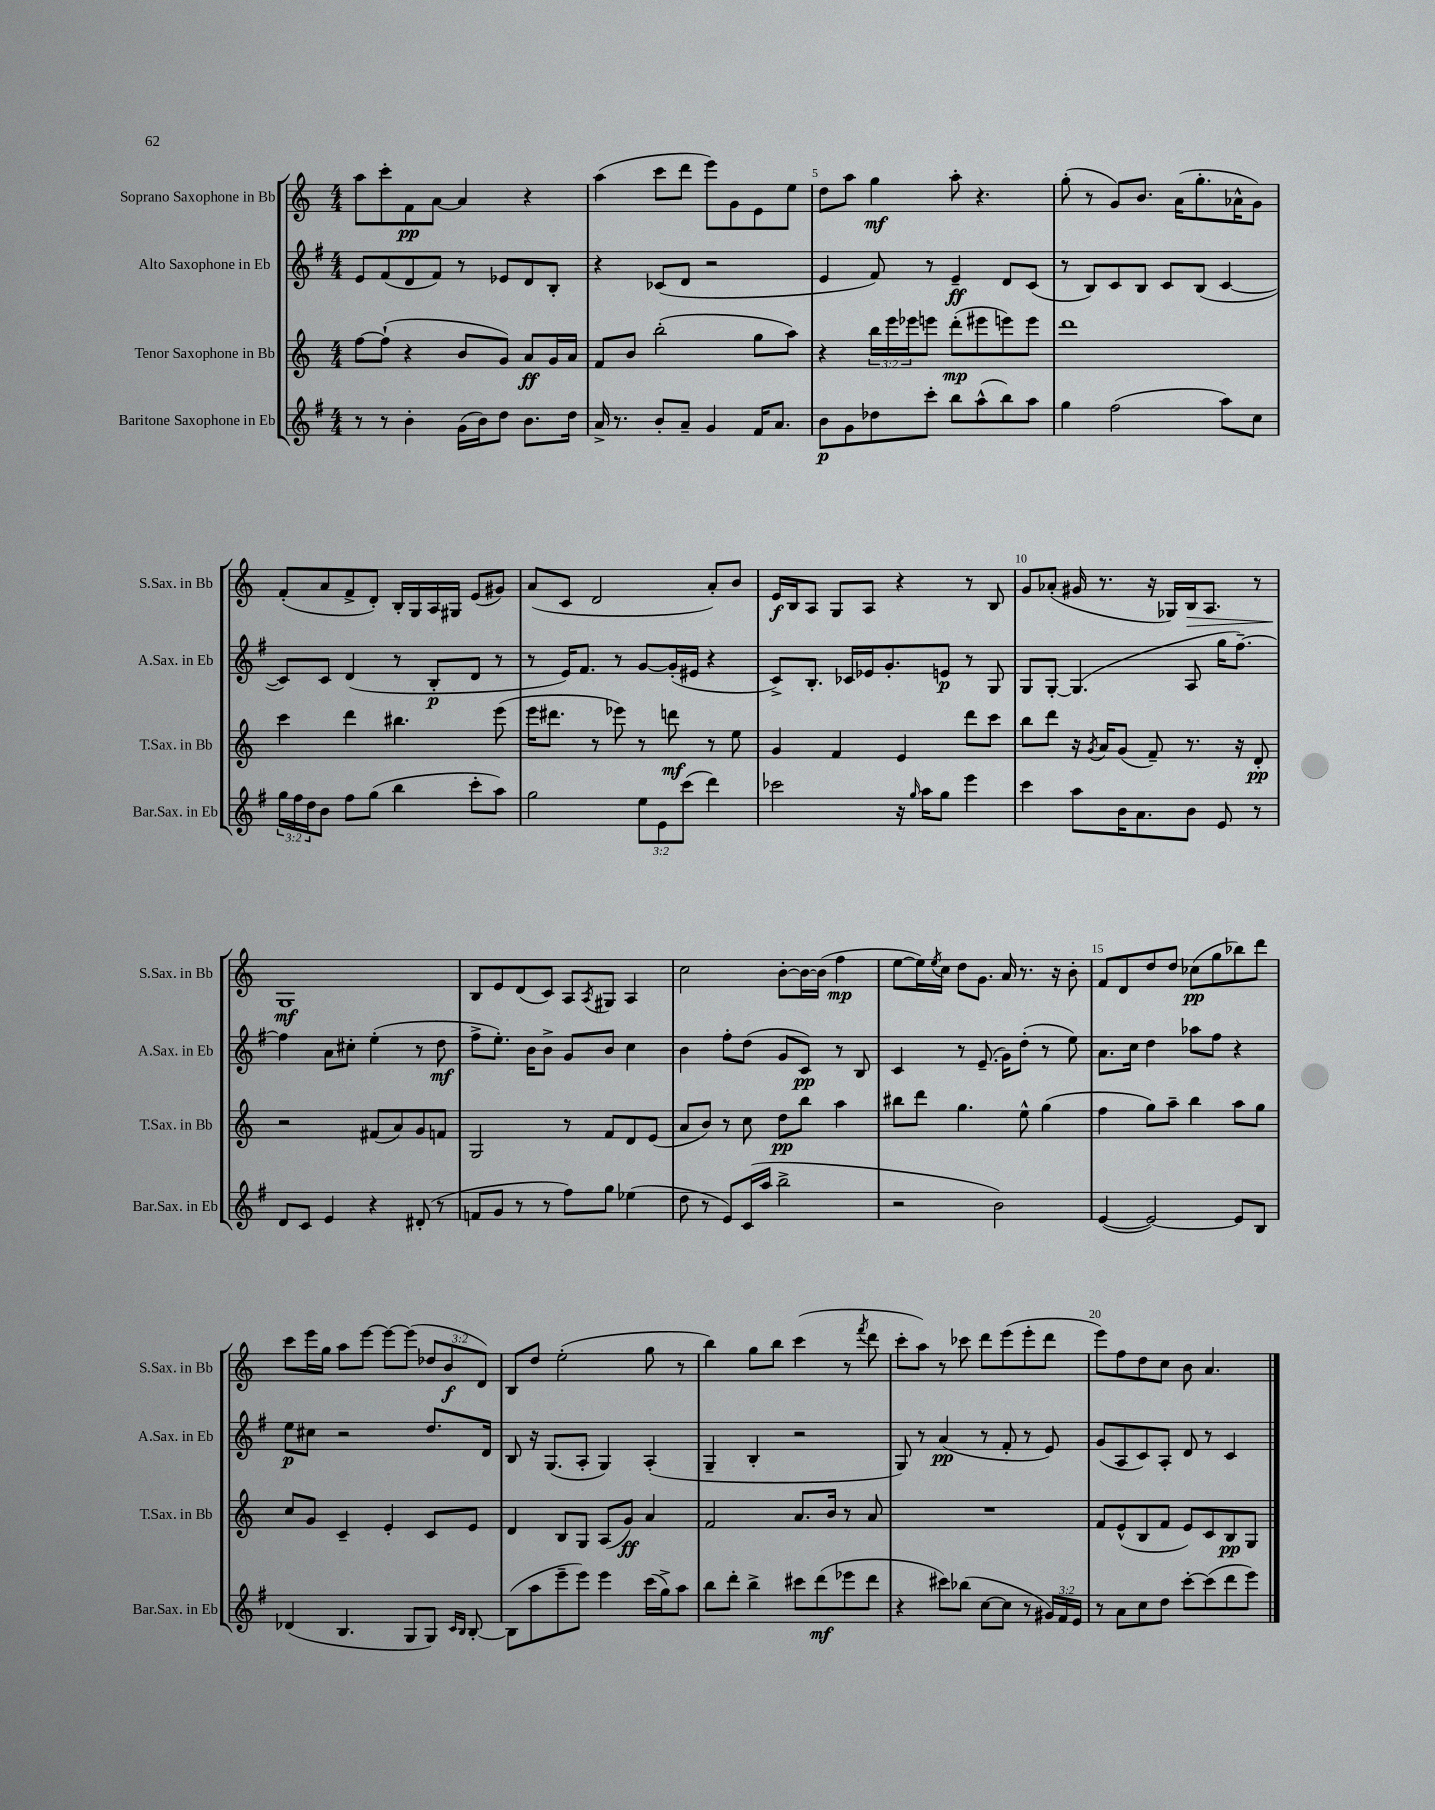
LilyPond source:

<<
\new StaffGroup <<
\new Staff = "s0" \with { instrumentName = "Soprano Saxophone in Bb" shortInstrumentName = "S.Sax. in Bb" } {
    \clef treble \key c \major \numericTimeSignature \time 4/4 \override Staff.TupletNumber.text = #tuplet-number::calc-fraction-text
    a''8 c'''8-. f'8\pp a'8~ a'4 r4 |
    a''4( c'''8 d'''8 e'''8) g'8 e'8 e''8 |
    d''8 a''8 g''4\mf a''8-. r4. |
    g''8-.( r8 g'8) b'8. a'16( g''8.-. aes'16-^ g'8) |
    f'8-.( a'8 f'8-> d'8-.) b16-. g16 a16 gis16 e'8( gis'8) |
    a'8( c'8 d'2 a'8-.) b'8 |
    e'16\f b16 a8 g8 a8 r4 r8 b8 |
    g'8 aes'8-.( gis'16 r8. r16 ges16) b16\> a8. r8 |
    g1\mf\! |
    b8 e'8 d'8( c'8) a8 \acciaccatura { a8 } gis8 a4 |
    c''2 b'8~-. b'16~ b'16( f''4\mp |
    e''8~ e''16) \acciaccatura { e''8 } c''16 d''8 g'8. a'16 r8. r16 b'8-. |
    f'8 d'8 d''8 d''8 ces''8\pp( g''8 bes''8) d'''8 |
    c'''8 e'''16 g''16 a''8 e'''8~ e'''8~ e'''8( \tuplet 3/2 { des''8 b'8\f d'8) } |
    b8 d''8 e''2-.( g''8 r8 |
    b''4) g''8 b''8 c'''4( r8 \acciaccatura { f'''8 } d'''8 |
    c'''8-. a''8) r8 ces'''8 d'''8 e'''8( e'''8-. d'''8 |
    e'''8) f''8 d''8 c''8 b'8 a'4. \bar "|." |
}
\new Staff = "s1" \with { instrumentName = "Alto Saxophone in Eb" shortInstrumentName = "A.Sax. in Eb" } {
    \clef treble \key g \major \numericTimeSignature \time 4/4
    e'8 fis'8( d'8 fis'8) r8 ees'8 d'8 b8-. |
    r4 ces'8( d'8 r2 |
    e'4 fis'8) r8 e'4--\ff d'8 c'8( |
    r8 b8) c'8 b8 c'8 b8( c'4~ |
    c'8) c'8 d'4( r8 b8-.\p d'8 r8 |
    r8 e'16) fis'8. r8 g'8~ g'16-.( eis'16 r4 |
    c'8->) b8.-. ces'16 ees'16 g'8.-. e'8\p r8 g8 |
    g8 g8~-. g4.( a8 g''16 fis''8.~--) |
    fis''4 a'8 cis''8-. e''4-.( r8 d''8\mf |
    fis''8-> e''8.-.) b'16 b'8-> g'8 b'8 c''4 |
    b'4 fis''8-. d''8( g'8 c'8\pp) r8 b8 |
    c'4 r8 e'8.--( g'16) d''8-.( r8 e''8) |
    a'8. c''16 d''4 aes''8 fis''8 r4 |
    e''8\p cis''8 r2 d''8. d'16 |
    b8 r16 g8.( a8-. g4) a4-.( |
    g4-- b4-. r2 |
    g8) r8 a'4\pp( r8 fis'8-. r8 e'8) |
    g'8( a8 c'8) a8-. d'8 r8 c'4 \bar "|." |
}
\new Staff = "s2" \with { instrumentName = "Tenor Saxophone in Bb" shortInstrumentName = "T.Sax. in Bb" } {
    \clef treble \key c \major \numericTimeSignature \time 4/4 \override Staff.TupletNumber.text = #tuplet-number::calc-fraction-text
    f''8~ f''8-!( r4 b'8 g'8) a'8\ff g'16 a'16 |
    f'8 b'8 b''2-.( g''8 a''8) |
    r4 \tuplet 3/2 { b''16 e'''16 ees'''16 } e'''8 d'''8-.\mp( eis'''8 e'''8) e'''8 |
    d'''1 |
    c'''4 d'''4 bis''4. e'''8( |
    e'''16 dis'''8. r8 ees'''8) r8 d'''8\mf r8 e''8 |
    g'4 f'4 e'4 d'''8 c'''8 |
    b''8 d'''8 r16 \acciaccatura { g'8 } a'16 g'8( f'8--) r8. r16 d'8-.\pp |
    r2 fis'8( a'8) g'8 f'8 |
    g2 r8 f'8 d'8 e'8( |
    a'8 b'8) r8 c''8 d''8\pp b''8 a''4 |
    bis''8 d'''8 g''4. e''8-^ g''4( |
    f''4 g''8) a''8-- b''4 a''8 g''8 |
    c''8 g'8 c'4-- e'4-. c'8 e'8 |
    d'4 b8 g8 a8( g'8\ff) a'4 |
    f'2 a'8. b'16 r8 a'8 |
    R1 |
    f'8 e'8-^( b8 f'8 e'8) c'8 b8\pp g8 \bar "|." |
}
\new Staff = "s3" \with { instrumentName = "Baritone Saxophone in Eb" shortInstrumentName = "Bar.Sax. in Eb" } {
    \clef treble \key g \major \numericTimeSignature \time 4/4 \override Staff.TupletNumber.text = #tuplet-number::calc-fraction-text
    r8 r8 b'4-. g'16( b'16) d''8 b'8. d''16 |
    a'16-> r8. b'8-. a'8-- g'4 fis'16 a'8. |
    b'8\p g'8 des''8 c'''8-. b''8 a''8-^( b''8) a''8 |
    g''4 fis''2( a''8) c''8 |
    \tuplet 3/2 { g''16 fis''16 d''16 } b'8 fis''8 g''8( b''4 c'''8-. a''8) |
    g''2 \tuplet 3/2 { e''8 e'8 c'''8( } d'''4) |
    ces'''2 r16 \grace { g''16 } a''16 g''8 e'''4 |
    c'''4 a''8 b'16 a'8. b'8 e'8 r8 |
    d'8 c'8 e'4 r4 dis'8-.( r8 |
    f'8 g'8 r8 r8 fis''8) g''8 ees''4( |
    d''8 r8 e'8) c'16( a''16 b''2-> |
    r2 b'2) |
    e'4~( e'2~) e'8 b8 |
    des'4( b4. g8 g8) \grace { c'16 b16 } b8~-. |
    b8( a''8 e'''8-- e'''8) e'''4 c'''16( g''16->) a''8 |
    b''8 d'''8-. b''4-> cis'''8 d'''8\mf( ees'''8 d'''8 |
    r4 cis'''8) bes''8( c''8~ c''8 r8 \tuplet 3/2 { gis'16) fis'16 e'16 } |
    r8 a'8 c''8 d''8 c'''8~-. c'''8( d'''8 e'''8) \bar "|." |
}
>>
>>
\layout { \context { \Score currentBarNumber = #3 \override BarNumber.break-visibility = ##(#f #t #t) barNumberVisibility = #(every-nth-bar-number-visible 5) } }
